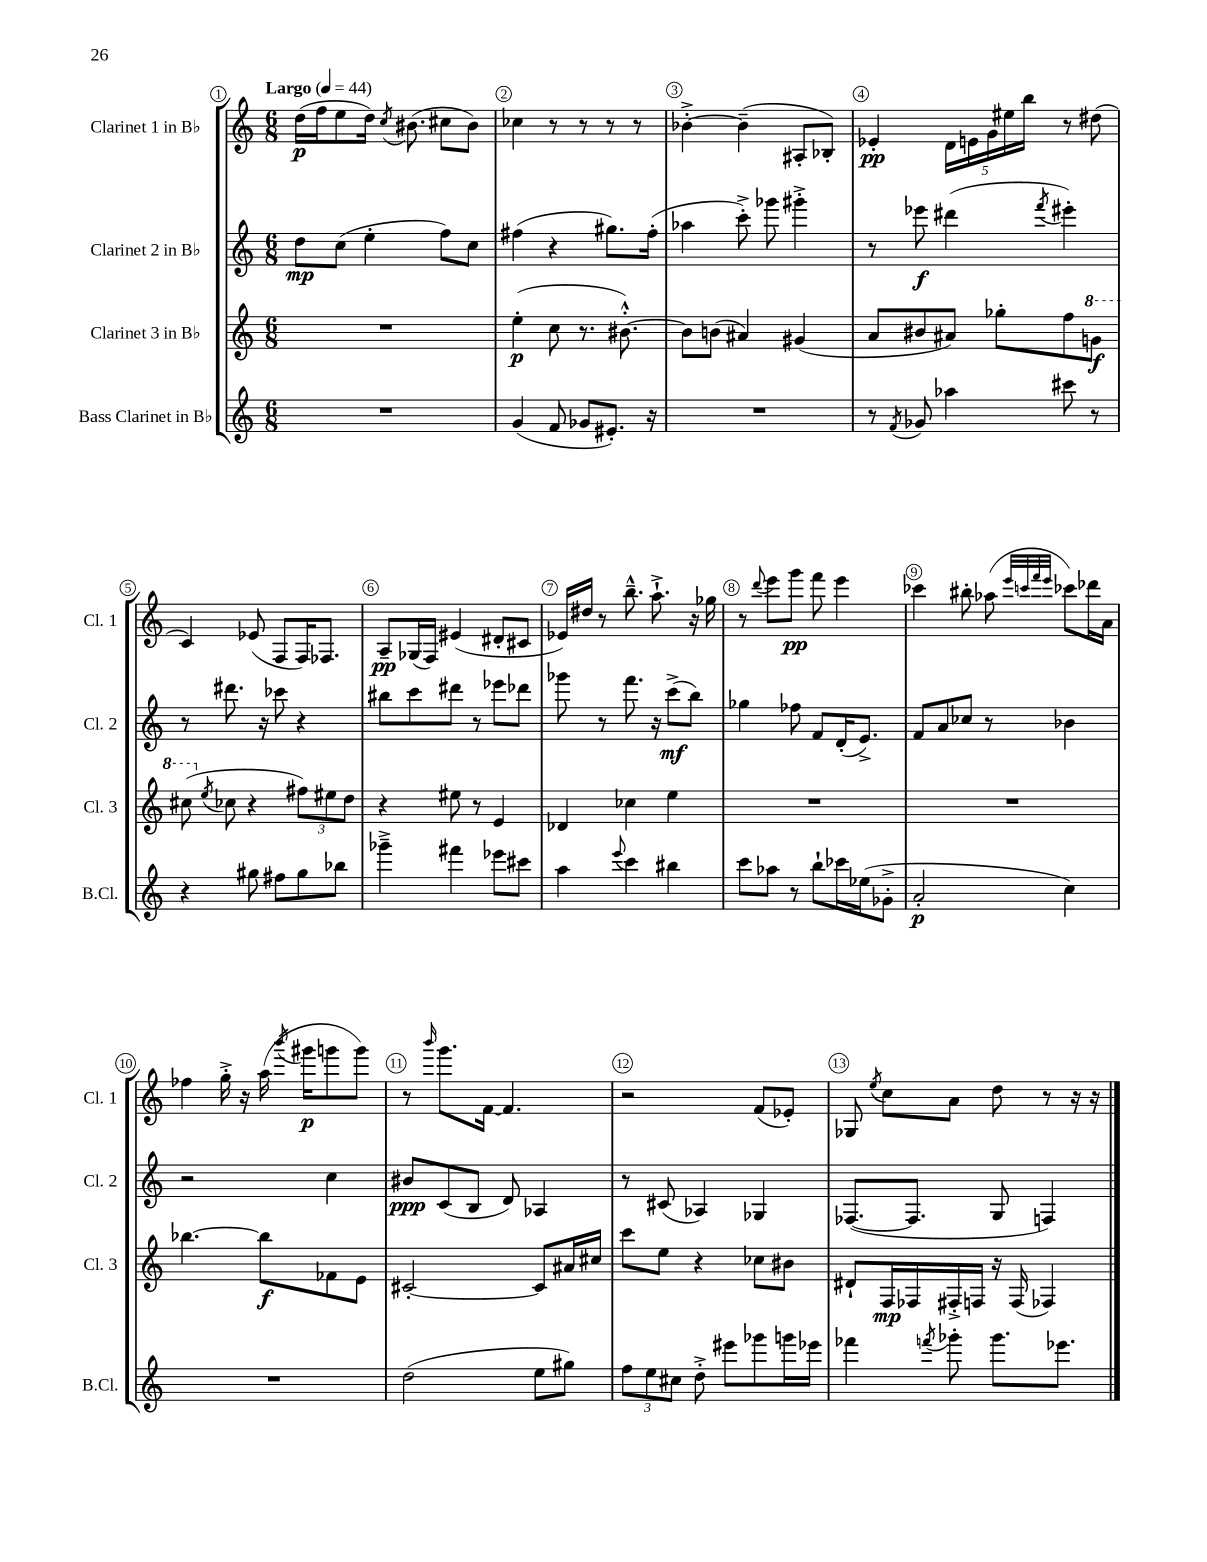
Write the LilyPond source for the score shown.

<<
\new StaffGroup <<
\new Staff = "s0" \with { instrumentName = "Clarinet 1 in Bb" shortInstrumentName = "Cl. 1" } {
    \clef treble \key c \major \numericTimeSignature \time 6/8 \tempo "Largo" 4 = 44
    \autoBeamOff d''16[\p( f''16 e''8 d''16]) \acciaccatura { c''8 } bis'8.( cis''8[ bis'8]) |
    ces''4 r8 r8 r8 r8 |
    bes'4~-.-> bes'4--( ais8[-. bes8]-.) |
    ees'4-.\pp \tuplet 5/4 { d'16[ e'16 g'16 eis''16 b''16] } r8 dis''8( |
    c'4) ees'8( f8[ f16) fes8.] |
    a8[--\pp ges16( f16]) eis'4( dis'8[-. cis'8] |
    ees'16[) dis''16] r8 b''8.---^ a''8.-!-> r16 ges''16 |
    r8 \appoggiatura { d'''8 } e'''8[ g'''8]\pp f'''8 e'''4 |
    ces'''4 bis''8-. aes''8( \grace { e'''32[ c'''32 f'''32 e'''32] } ces'''8[) des'''16 a'16] |
    fes''4 g''16-.-> r16 a''16( \acciaccatura { b'''8 } gis'''16[\p g'''8 g'''8]) |
    r8 \grace { b'''16 } g'''8.[ f'16]~ f'4. |
    r2 f'8[( ees'8]-.) |
    ges8 \acciaccatura { e''8 } c''8[ a'8] d''8 r8 r16 r16 \bar "|." |
}
\new Staff = "s1" \with { instrumentName = "Clarinet 2 in Bb" shortInstrumentName = "Cl. 2" } {
    \clef treble \key c \major \numericTimeSignature \time 6/8
    \autoBeamOff d''8[\mp c''8]( e''4-. f''8[) c''8] |
    fis''4( r4 gis''8.[) fis''16]-.( |
    aes''4 c'''8-.->) ges'''8 gis'''4-.-> |
    r8 ees'''8\f dis'''4( \acciaccatura { f'''8 } eis'''4-.) |
    r8 dis'''8. r16 ces'''8 r4 |
    bis''8[ c'''8 dis'''8] r8 ees'''8[ des'''8] |
    ges'''8 r8 f'''8. r16 c'''8[->\mf( b''8]) |
    ges''4 fes''8 f'8[ d'16-.( e'8.]->) |
    f'8[ a'8 ces''8] r8 bes'4 |
    r2 c''4 |
    bis'8[\ppp c'8( b8] d'8) aes4 |
    r8 cis'8( aes4) ges4 |
    fes8.[~( fes8.] g8 f4) \bar "|." |
}
\new Staff = "s2" \with { instrumentName = "Clarinet 3 in Bb" shortInstrumentName = "Cl. 3" } {
    \clef treble \key c \major \numericTimeSignature \time 6/8
    \autoBeamOff R2. |
    e''4-.\p( c''8 r8. bis'8.~-.-^) |
    bis'8[ b'8]( ais'4) gis'4( |
    a'8[ bis'8 ais'8]) ges''8[-. f''8 \ottava #1 g''8]\f |
    cis'''8( \ottava #0 \acciaccatura { e''8 } ces''8 r4 \tuplet 3/2 { fis''8[) eis''8 d''8] } |
    r4 eis''8 r8 e'4 |
    des'4 ces''4 e''4 |
    R2. |
    R2. |
    bes''4.~ bes''8[\f fes'8 e'8] |
    cis'2~-. cis'8[ ais'16 cis''16] |
    c'''8[ e''8] r4 ces''8[ bis'8] |
    dis'8[-! f16\mp fes16 fis16-.-> f16] r16 f16( fes4) \bar "|." |
}
\new Staff = "s3" \with { instrumentName = "Bass Clarinet in Bb" shortInstrumentName = "B.Cl." } {
    \clef treble \key c \major \numericTimeSignature \time 6/8
    \autoBeamOff R2. |
    g'4( f'8 ges'8[ eis'8.]-.) r16 |
    R2. |
    r8 \acciaccatura { f'8 } ges'8 aes''4 cis'''8 r8 |
    r4 gis''8 fis''8[ gis''8 bes''8] |
    ges'''4---> fis'''4 ees'''8[ cis'''8] |
    a''4 \appoggiatura { e'''8 } c'''4 bis''4 |
    c'''8[ aes''8] r8 b''8[-! ces'''16 ees''16( ges'8]-.-> |
    a'2-.\p c''4) |
    R2. |
    d''2( e''8[ gis''8]) |
    \tuplet 3/2 { f''8[ e''8 cis''8] } d''8-.-> eis'''8[ ges'''8 g'''16 ees'''16] |
    fes'''4 \acciaccatura { f'''8 } ges'''8-. ges'''8.[ ees'''8.] \bar "|." |
}
>>
>>
\layout { \context { \Score \override BarNumber.break-visibility = ##(#f #t #t) barNumberVisibility = #all-bar-numbers-visible \override BarNumber.stencil = #(make-stencil-circler 0.1 0.3 ly:text-interface::print) } }
